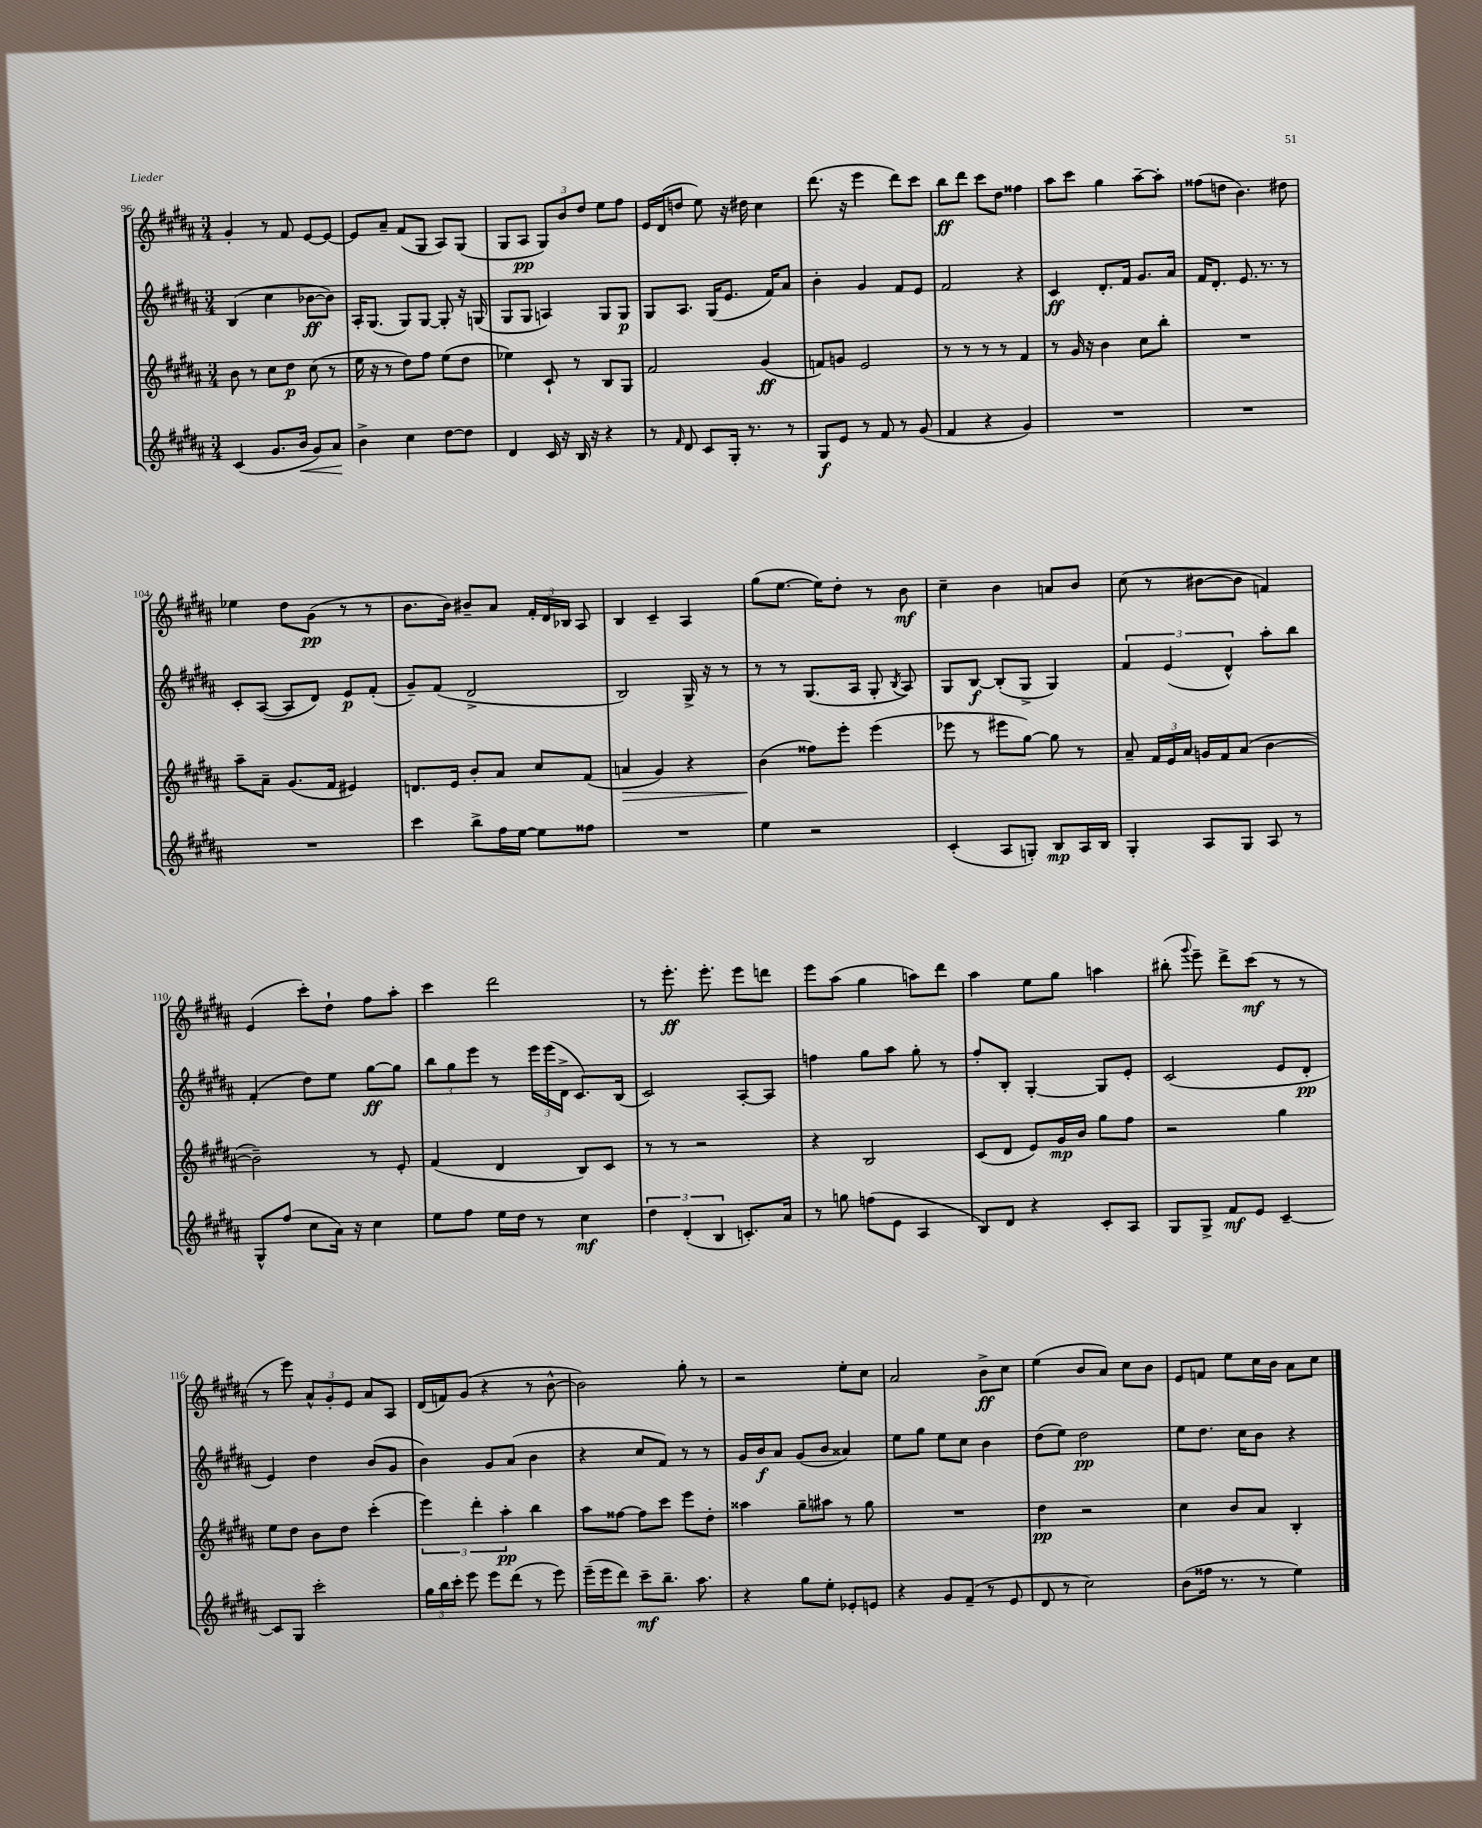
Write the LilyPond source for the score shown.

<<
\new StaffGroup <<
\new Staff = "s0" {
    \clef treble \key b \major \numericTimeSignature \time 3/4
    \autoBeamOff gis'4-. r8 fis'8 e'8[~ e'8]~ |
    e'8[ ais'8]-- fis'8[( gis8] ais8[) gis8]( |
    gis8[ ais8]\pp \tuplet 3/2 { gis8[) b'8 dis''8] } e''8[ fis''8] |
    e'16[ dis'16( d''8] e''8) r16 dis''16 cis''4 |
    dis'''8.( r16 e'''4 dis'''8[) cis'''8] |
    b''8[\ff dis'''8] cis'''8[ dis''8] fisis''4 |
    ais''8[ cis'''8] gis''4 ais''8[~-- ais''8]-. |
    fisis''8[( d''8] b'4.) dis''8 |
    ees''4 dis''8[ gis'8]\pp( r8 r8 |
    b'8.[ b'16]) bis'8[-- ais'8] \tuplet 3/2 { fis'16[-. dis'16 bes16] } ais8 |
    b4 cis'4-- ais4 |
    gis''8[( e''8.]~ e''16[) dis''8]-. r8 b'8\mf |
    cis''4-- b'4 a'8[ b'8] |
    cis''8( r8 bis'8[~ bis'8] f'4) |
    e'4( cis'''8[-.) dis''8]-! fis''8[ ais''8]-. |
    cis'''4 dis'''2 |
    r8 e'''8.-.\ff e'''8.-. e'''8[ d'''8] |
    e'''8[ ais''8]( gis''4 a''8[) dis'''8] |
    ais''4 e''8[ gis''8] a''4 |
    bis''8-.( \appoggiatura { gis'''8 } e'''8--) dis'''8[-> cis'''8]\mf( r8 r8 |
    r8 e'''8) \tuplet 3/2 { ais'8[-^ gis'8-. e'8] } ais'8[ ais8] |
    dis'16[( f'16) gis'8]( r4 r8 b'8~-^ |
    b'2) gis''8-. r8 |
    r2 e''8[-. cis''8] |
    ais'2 b'8[->\ff cis''8] |
    e''4( b'8[ ais'8]) cis''8[ b'8] |
    e'8[ f'8] e''8[ cis''16 b'16] ais'8[ cis''8] \bar "|." |
}
\new Staff = "s1" {
    \clef treble \key b \major \numericTimeSignature \time 3/4
    \autoBeamOff b4( cis''4 bes'8[~\ff bes'8]) |
    ais16[-. gis8.]( gis8[) gis8]~ gis8-. r16 g16( |
    gis8[ gis8] a4) gis8[ gis8]\p |
    gis8[ ais8.] gis16[( e'8.] fis'16[) ais'8] |
    b'4-. gis'4 fis'8[ e'8] |
    fis'2 r4 |
    cis'4\ff dis'8.[-. fis'16] gis'8.[ ais'16] |
    fis'16[ dis'8.]-. e'8. r8. r8 |
    cis'8[-. ais8]~( ais8[ dis'8]) e'8[\p fis'8]-.( |
    gis'8[--) fis'8]( dis'2-> |
    b2) gis16-> r16 r8 |
    r8 r8 gis8.[( ais16] gis8-. \acciaccatura { b8 } ais8) |
    gis8[ b8]~\f b8[-.( gis8]-> gis4) |
    \tuplet 3/2 { fis'4 e'4( dis'4-^) } ais''8[-. b''8] |
    fis'4-.( dis''8[) e''8] gis''8[~\ff gis''8] |
    \tuplet 3/2 { b''8[ gis''8 e'''8] } r8 \tuplet 3/2 { e'''16[ e'''16( dis'16]-> } cis'8.[) b16]( |
    cis'2) ais8[~-. ais8] |
    f''4 gis''8[ ais''8] gis''8-. r8 |
    fis''8[-. b8]-. gis4~-. gis8[ e'8]-. |
    cis'2( e'8[ dis'8]-.\pp |
    e'4) dis''4 b'8[( gis'8] |
    b'4) gis'8[ ais'8]( b'4 |
    r4 cis''8[ fis'8]) r8 r8 |
    gis'16[ b'16\f ais'8] gis'8[( b'8] aisis'4) |
    e''8[ gis''8] e''8[ cis''8] b'4 |
    dis''8[( e''8]) dis''2\pp |
    e''8[ dis''8.] cis''16[ b'8] r4 \bar "|." |
}
\new Staff = "s2" {
    \clef treble \key b \major \numericTimeSignature \time 3/4
    \autoBeamOff b'8 r8 cis''8[ dis''8]\p cis''8( r8 |
    e''16 r16 r8 dis''8[) fis''8] e''8[( dis''8] |
    ees''4) cis'8-! r8 b8[ gis8] |
    fis'2 gis'4\ff( |
    f'8[) g'8] e'2 |
    r8 r8 r8 r8 fis'4 |
    r8 gis'16 r16 b'4 cis''8[ b''8]-. |
    R2. |
    ais''8[-- ais'8]-- gis'8.[( fis'16] eis'4) |
    d'8.[ e'16] b'8[-. ais'8] cis''8[ fis'8]( |
    a'4\> gis'4) r4 |
    b'4\!( fisis''8[) e'''8]-. e'''4( |
    ees'''8 r8 eis'''8[ gis''8]~) gis''8 r8 |
    ais'8-- \tuplet 3/2 { fis'16[ e'16 ais'16] } g'16[ fis'16 ais'8]( b'4~ |
    b'2--) r8 e'8-. |
    fis'4( dis'4 b8[) cis'8] |
    r8 r8 r2 |
    r4 b2 |
    cis'8[( dis'8] e'8[) gis'16\mp b'16] gis''8[ fis''8] |
    r2 gis''4 |
    e''8[ dis''8] b'8[ dis''8] cis'''4-.( |
    \tuplet 3/2 { e'''4) dis'''4-. ais''4-.\pp } b''4 |
    ais''8[ fisis''8]~ fisis''8[ cis'''8] e'''8[ dis''8]-. |
    aisis''4 gis''8[-- ais''8] r8 gis''8 |
    R2. |
    dis''4\pp r2 |
    cis''4 b'8[ ais'8] b4-. \bar "|." |
}
\new Staff = "s3" {
    \clef treble \key b \major \numericTimeSignature \time 3/4
    \autoBeamOff cis'4( gis'8.[ b'16]\< gis'8[) ais'8]\! |
    b'4-> cis''4 dis''8[~ dis''8] |
    dis'4 cis'16 r16 b16 r16 r4 |
    r8 \grace { fis'16 } dis'8 cis'8[ gis16]-. r8. r8 |
    gis8[\f e'8] r8 fis'8 r8 gis'8( |
    fis'4 r4 gis'4) |
    R2. |
    R2. |
    R2. |
    cis'''4 b''8[-> fis''16 e''16]~ e''8[ fisis''8] |
    R2. |
    e''4 r2 |
    cis'4-.( ais8[ g8]-.) b8[\mp ais16 b16] |
    gis4-. ais8[ gis8] ais8 r8 |
    gis8[-^ fis''8]( cis''8[ ais'16]) r16 cis''4 |
    e''8[ fis''8] e''16[ dis''16] r8 cis''4\mf |
    \tuplet 3/2 { dis''4 dis'4-.( b4 } c'8.[-.) ais'16] |
    r8 g''8 f''8[( e'8] ais4 |
    b8[) dis'8] r4 cis'8[-. ais8] |
    gis8[ gis8]-> fis'8[\mf e'8] cis'4~-- |
    cis'8[ gis8] cis'''2-. |
    \tuplet 3/2 { gis''16[ b''16 cis'''16]-. } e'''8 e'''8[ dis'''8]( r8 e'''8) |
    e'''16[--( e'''16 dis'''8]) cis'''8[--\mf b''8.]-- ais''8. |
    r4 gis''8[ e''8]-. ees'8[-. e'8] |
    r4 gis'8[ fis'8]--( r8 e'8 |
    dis'8 r8 cis''2) |
    b'8[( fisis''16] r8. r8 e''4) \bar "|." |
}
>>
>>
\layout { \context { \Score currentBarNumber = #96 } }
